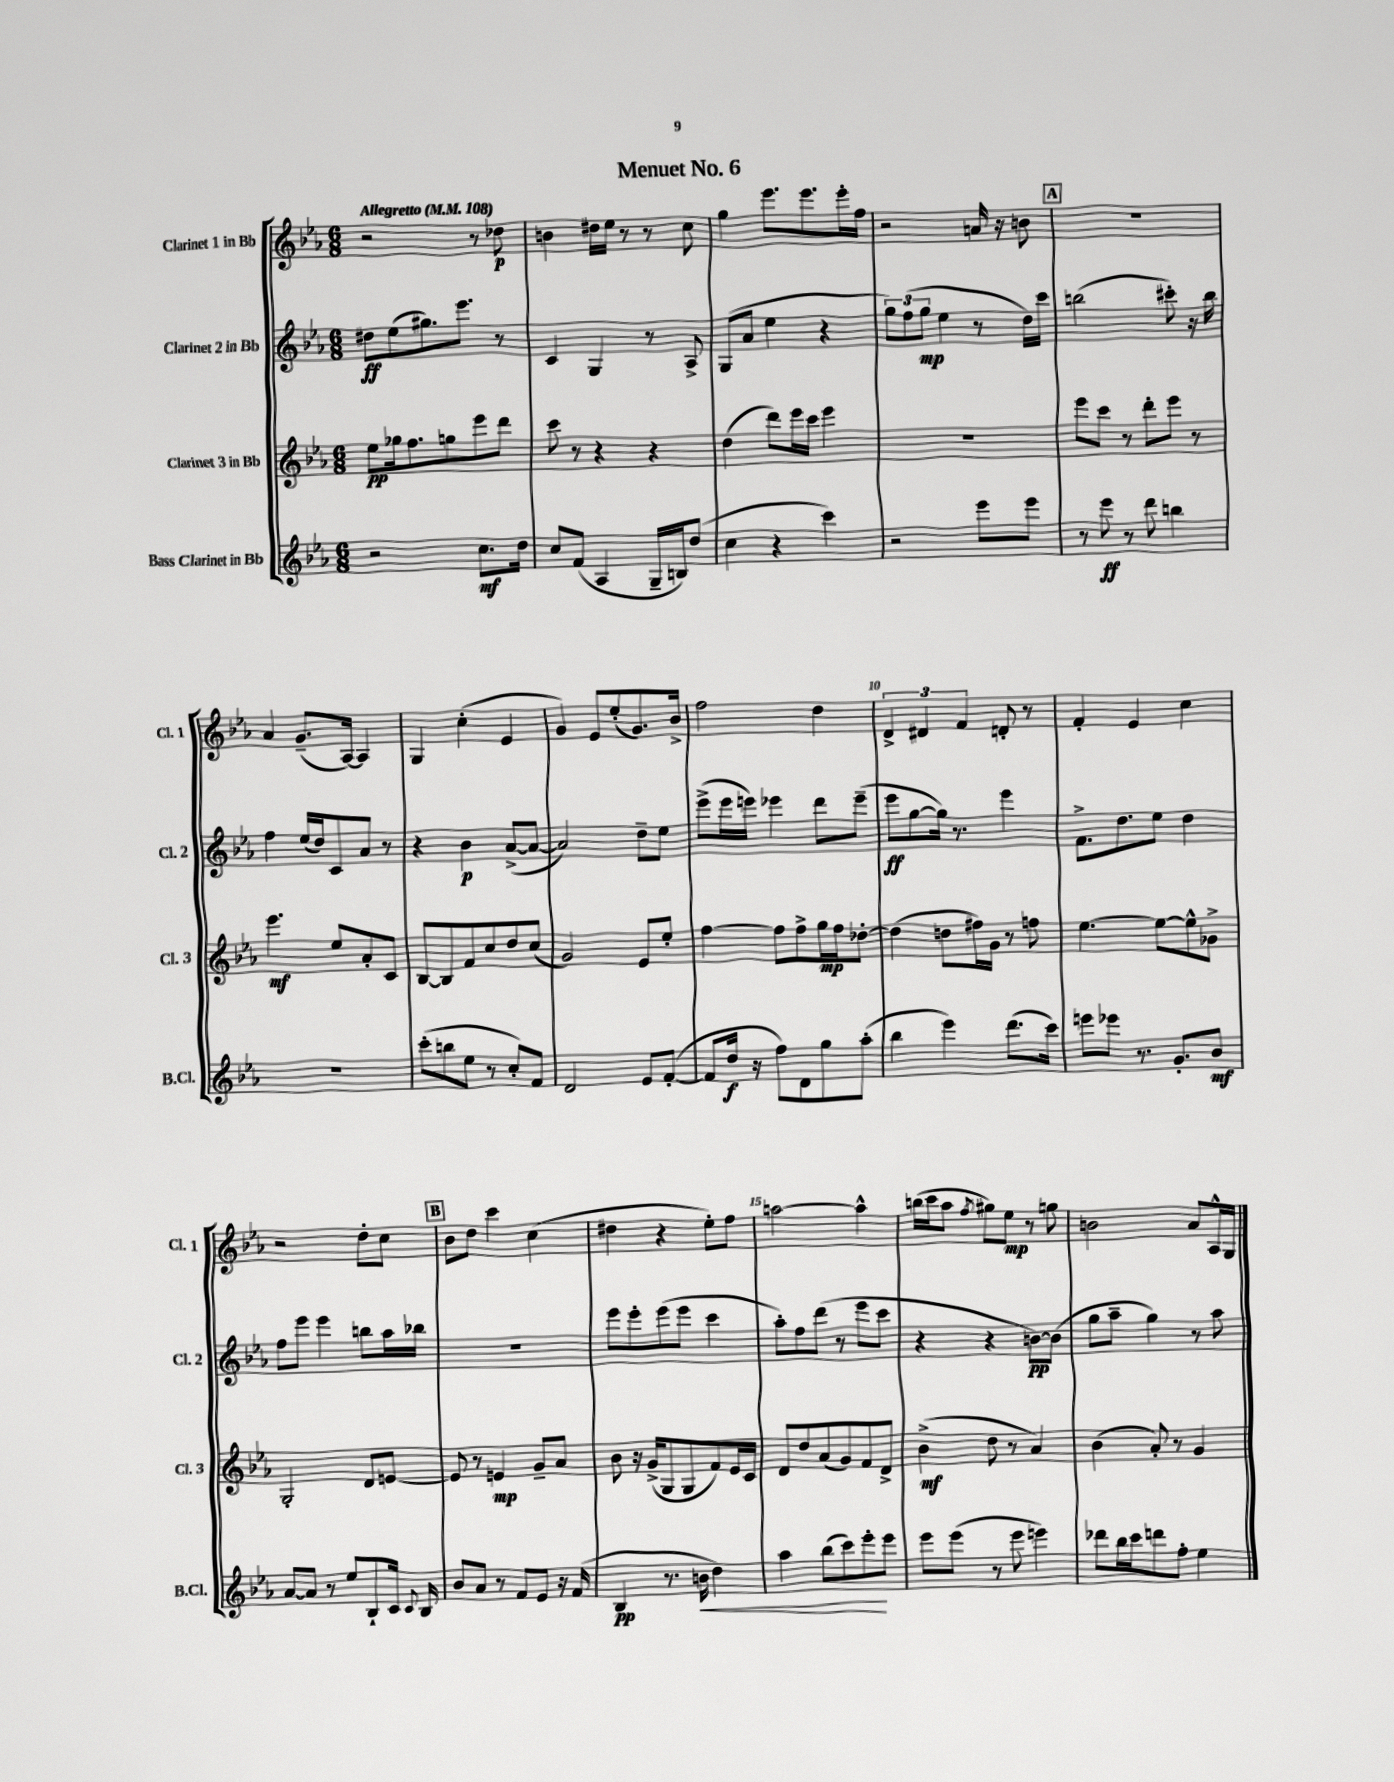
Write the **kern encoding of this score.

**kern	**kern	**kern	**kern
*staff4	*staff3	*staff2	*staff1
*clefG2	*clefG2	*clefG2	*clefG2
*k[b-e-a-]	*k[b-e-a-]	*k[b-e-a-]	*k[b-e-a-]
*M6/8	*M6/8	*M6/8	*M6/8
*MM108	*MM108	*MM108	*MM108
2r	8ee-\L	8dd#\L	2r
.	16gg-\k	(8ee-\	.
.	8.ff\	.	.
.	.	8.gg#\)	.
.	8gg\	.	.
.	.	8.eee-\J	.
8.cc\L	8eee-\	.	8r
.	8ddd\J	8r	8dd-\
16dd\Jk	.	.	.
=	=	=	=
8cc/L	8ccc\	4c/	4b\
(8f/J	8r	.	.
4A-/	4r	4G/	16dd#\LL
.	.	.	16ee-\JJ
.	.	.	8r
16G~/LL	4r	8r	8r
16B/J)	.	.	.
(8dd/J	.	8A-^/	8cc\
=	=	=	=
4cc\	(4dd\	(8G/L	4gg\
.	.	8a-/J	.
4r	8ddd\L)	4ee-\	8.eee-\L
.	16eee-\L	.	.
.	16ccc\JJ	.	8.eee-\
4ccc\)	4eee-\	4r	.
.	.	.	16eee-'\L
.	.	.	16ff\JJ
=	=	=	=
2r	2.r	12gg\L)	2r
.	.	(12ff\	.
.	.	12gg\J	.
.	.	4ee-\	.
8eee-\L	.	8r	16a/
.	.	.	16r
8eee-\J	.	16dd\LL)	8b\
.	.	16ccc\JJ	.
=	=	=	=
8r	8eee-\L	(2bb\	2.r
8eee-\	8ccc\J	.	.
8r	8r	.	.
8ddd\	8ddd'\L	.	.
4bb\	8eee-\J	8ccc#'\)	.
.	8r	16r	.
.	.	16bb\	.
=	=	=	=
2.r	4.eee-\	4ff\	4a-/
.	.	(16ee-/LL	(8.g~/L
.	.	16dd/J)	.
.	8ee-/L	8c/	.
.	.	.	[16A-/Jk)
.	8a-'/	8a-/J	4A-/]
.	8c/J	8r	.
=	=	=	=
(8ccc'\L	[8B-/L	4r	4G/
8bb\	8B-/]	.	.
8ee-\J	8f/	4b-\	(4cc'\
8r	8cc/	.	.
8cc'/L)	8dd/	([8a-^/L	4e-/
8f/J	(8cc/J	8a-/_J	.
=	=	=	=
2d/	2g/)	2a-/])	4g/)
.	.	.	8e-/L
.	.	.	(8ee-'/
8e-/L	8e-/L	8dd~\L	8.g/)
([8f'/J	8ee-'/J	8ee-\J	.
.	.	.	16b-^/Jk
=	=	=	=
8f/]L	[4ff\	(8eee-^\L	2ff\
16dd/Jk	.	16eee-\L	.
16r	.	16eee\JJ)	.
8ff\L)	8ff\]L	4eee-\	.
8d\	8ff^\	.	.
8gg\	16gg\L	8ddd\L	4dd\
.	16ff\J	.	.
(8aa-'\J	[8dd-'\J	(8eee-~\J	.
=	=	=	=
4bb-\	(4dd-\]	8eee-\L	6d^/
.	.	[8gg\	.
.	.	.	6d#/
4eee-\)	8dd\L	16gg\]Jk)	.
.	.	8.r	.
.	.	.	6f/
.	16ff#\L)	.	.
.	16g\JJ	.	.
(8.ddd\L	8r	4eee-\	8d'/
.	8ff\	.	8r
16ccc\Jk)	.	.	.
=	=	=	=
8eee\L	[4.ee-\	8.f^\L	4f'/
8eee-\J	.	.	.
.	.	8.dd\	.
8.r	.	.	4e-/
.	8ee-\_L	8ee-\J	.
8.g'/L	.	.	.
.	8ee-^^\]	4dd\	4cc\
8b-/J	8g-^\J	.	.
=	=	=	=
[8a-/L	2G'/	8ff\L	2r
8a-/]J	.	8eee-\J	.
8r	.	4eee-\	.
8ee-/L	.	.	.
8B-`/	8d/L	8bb\L	8dd'\L
16c/Jk	[8e/J	16aa-\L	8cc\J
8qqc/	.	.	.
16B-/	.	16bb-\JJ	.
=	=	=	=
8b-/L	8e/]	2.r	8b-\L
8a-/J	8r	.	8dd\J
8r	4e/	.	4ccc\
8f/L	.	.	.
8e-/J	8g~/L	.	(4cc\
16r	8a-/J	.	.
(16f/	.	.	.
=	=	=	=
4B-/	8b-\	8eee-\L	4dd#\
.	16r	8eee-'\	.
.	(16g^/LK	.	.
8.r	8G/	(8eee-\	4r
.	8G/	8eee-\J	.
16b\	.	.	.
4dd\)	8f/)	4ccc\	8ee-'\L)
.	16e-/L	.	8ff\J
.	16c/JJ	.	.
=	=	=	=
4aa-\	8d/L	8aa-'\L)	[2aa\
.	8dd/	8ff\	.
(8bb-\L	(8a-/	(8ddd\J	.
8ccc\)	8g/)	8r	.
8eee-'\	8f/	8eee-\L	4aa^^\]
8eee-\J	8d^/J	8ccc\J	.
=	=	=	=
8eee-\L	(4b-^\	4r	(16bb\LL
.	.	.	16ccc\J
(8eee-\J	.	.	8aa-\J
.	.	.	8qff/
8r	8dd\	4r	8gg#\L)
8eee-\	8r	.	8ee-\J
4eee\)	4a-/)	[8b\L)	8r
.	.	(8b\]J	8gg\
=	=	=	=
8ddd-\L	(4b-\	8gg\L	2b\
16bb-\L	.	8aa-~\J	.
16ccc\J	.	.	.
8ddd\	8a-'/)	4gg\)	.
8ff'\J	8r	.	.
4ee-\	4g/	8r	8a-/L
.	.	8aa-\	16A-^^/L
.	.	.	16G/JJ
==	==	==	==
*-	*-	*-	*-
